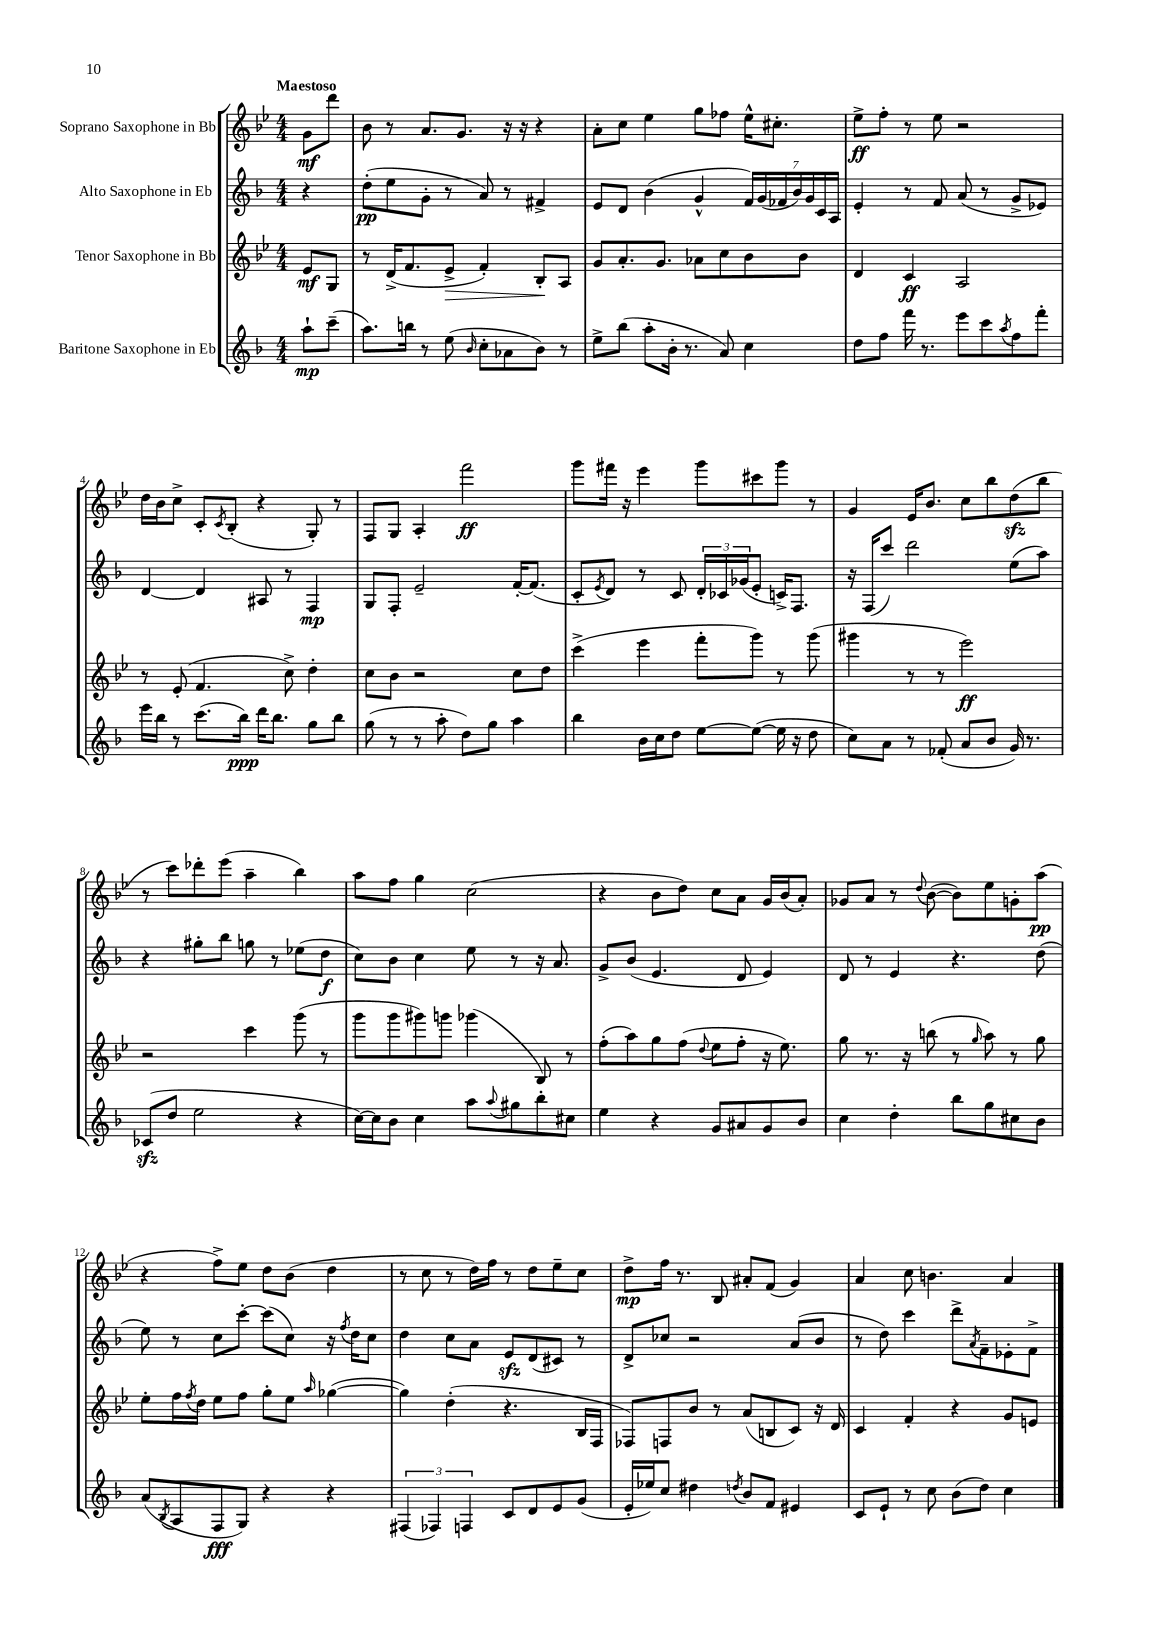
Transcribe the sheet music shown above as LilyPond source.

<<
\new StaffGroup <<
\new Staff = "s0" \with { instrumentName = "Soprano Saxophone in Bb" } {
    \clef treble \key bes \major \numericTimeSignature \time 4/4 \partial 4 \tempo "Maestoso"
    g'8\mf d'''8 |
    bes'8 r8 a'8. g'8. r16 r16 r4 |
    a'8-. c''8 ees''4 g''8 fes''8 ees''16-^ cis''8.-. |
    ees''8->\ff f''8-. r8 ees''8 r2 |
    d''16 bes'16 c''8-> c'8-. \acciaccatura { c'8 } bes8-.( r4 g8-.) r8 |
    f8 g8 a4-. f'''2\ff |
    g'''8 fis'''16 r16 ees'''4 g'''8 cis'''8 g'''8 r8 |
    g'4 ees'16 bes'8. c''8 bes''8 d''8\sfz( bes''8 |
    r8 c'''8) des'''8-. ees'''8( a''4-- bes''4) |
    a''8 f''8 g''4 c''2( |
    r4 bes'8 d''8) c''8 a'8 g'16 bes'16( a'8-.) |
    ges'8 a'8 r8 \appoggiatura { d''8 } bes'8~( bes'8) ees''8 g'8-. a''8\pp( |
    r4 f''8->) ees''8 d''8 bes'8( d''4 |
    r8 c''8 r8 d''16) f''16 r8 d''8 ees''8-- c''8 |
    d''8->\mp f''16 r8. bes8 ais'8-. f'8( g'4) |
    a'4 c''8 b'4. a'4 \bar "|." |
}
\new Staff = "s1" \with { instrumentName = "Alto Saxophone in Eb" } {
    \clef treble \key f \major \numericTimeSignature \time 4/4 \partial 4
    r4 |
    d''8-.\pp( e''8 g'8-. r8 a'8) r8 fis'4-> |
    e'8 d'8 bes'4( g'4-^ \tuplet 7/4 { f'16) g'16( fes'16 bes'16) g'16 c'16 a16 } |
    e'4-. r8 f'8 a'8( r8 g'8-> ees'8) |
    d'4~ d'4 ais8 r8 f4\mp |
    g8 f8-. e'2-- f'16~-. f'8.( |
    c'8-. \acciaccatura { e'8 } d'8) r8 c'8 \tuplet 3/2 { d'16-. ces'16 ges'16( } e'8-. c'16->) f8. |
    r16 f16( c'''8) d'''2 e''8( a''8) |
    r4 gis''8-. bes''8 g''8 r8 ees''8( d''8\f |
    c''8) bes'8 c''4 e''8 r8 r16 a'8. |
    g'8-> bes'8( e'4. d'8 e'4) |
    d'8 r8 e'4 r4. d''8( |
    e''8) r8 c''8 c'''8~-. c'''8( c''8) r16 \acciaccatura { f''8 } d''16 c''8 |
    d''4 c''8 a'8 e'8\sfz d'8( cis'8) r8 |
    d'8-> ces''8 r2 a'8( bes'8 |
    r8 d''8) c'''4 d'''8-> \acciaccatura { a'8 } f'8-- ees'8-. f'8-> \bar "|." |
}
\new Staff = "s2" \with { instrumentName = "Tenor Saxophone in Bb" } {
    \clef treble \key bes \major \numericTimeSignature \time 4/4 \partial 4
    ees'8\mf g8 |
    r8 d'16->( f'8. ees'8->\> f'4-.) bes8-.\! a8 |
    g'8 a'8.-. g'8. aes'8 c''8 bes'8 bes'8 |
    d'4 c'4\ff a2 |
    r8 ees'8-.( f'4. c''8->) d''4-. |
    c''8 bes'8 r2 c''8 d''8 |
    c'''4->( ees'''4 f'''8-. g'''8) r8 g'''8( |
    gis'''4 r8 r8 ees'''2\ff) |
    r2 c'''4 g'''8( r8 |
    g'''8 g'''8 gis'''8) g'''8 ges'''4( bes8) r8 |
    f''8-.( a''8) g''8 f''8( \appoggiatura { d''8 } ees''8 f''8-. r16 ees''8.) |
    g''8 r8. r16 b''8( r8 \grace { g''16 } a''8) r8 g''8 |
    ees''8-. f''16 \acciaccatura { f''8 } d''16 ees''8 f''8 g''8-. ees''8 \grace { a''16 } ges''4~( |
    ges''4) d''4-.( r4. bes16 f16 |
    fes8) f8 bes'8 r8 a'8( b8 c'8) r16 d'16 |
    c'4 f'4-. r4 g'8 e'8 \bar "|." |
}
\new Staff = "s3" \with { instrumentName = "Baritone Saxophone in Eb" } {
    \clef treble \key f \major \numericTimeSignature \time 4/4 \partial 4
    a''8-!\mp c'''8--( |
    a''8.) b''16 r8 e''8( \grace { bes'16 } c''8-. aes'8 bes'8) r8 |
    e''8-> bes''8( a''8-. bes'16-. r8. a'8) c''4 |
    d''8 f''8 f'''16 r8. e'''8 c'''8 \acciaccatura { a''8 } f''8 f'''8-. |
    e'''16 bes''16 r8 c'''8.( bes''16\ppp) d'''16 bes''8. g''8 bes''8 |
    g''8( r8 r8 a''8-. d''8) g''8 a''4 |
    bes''4 bes'16 c''16 d''8 e''8~ e''8~( e''16 r16 d''8 |
    c''8) a'8 r8 fes'8-.( a'8 bes'8 g'16) r8. |
    ces'8\sfz( d''8 e''2 r4 |
    c''16~) c''16 bes'8 c''4 a''8 \appoggiatura { a''8 } gis''8 bes''8-. cis''8 |
    e''4 r4 g'8 ais'8 g'8 bes'8 |
    c''4 d''4-. bes''8 g''8 cis''8 bes'8 |
    a'8( \acciaccatura { bes8 } a8 f8\fff g8) r4 r4 |
    \tuplet 3/2 { fis4( fes4) f4 } c'8 d'8 e'8 g'8( |
    e'16-. ees''16) c''8 dis''4 \acciaccatura { d''8 } bes'8 f'8 eis'4 |
    c'8 e'8-! r8 c''8 bes'8( d''8) c''4 \bar "|." |
}
>>
>>
